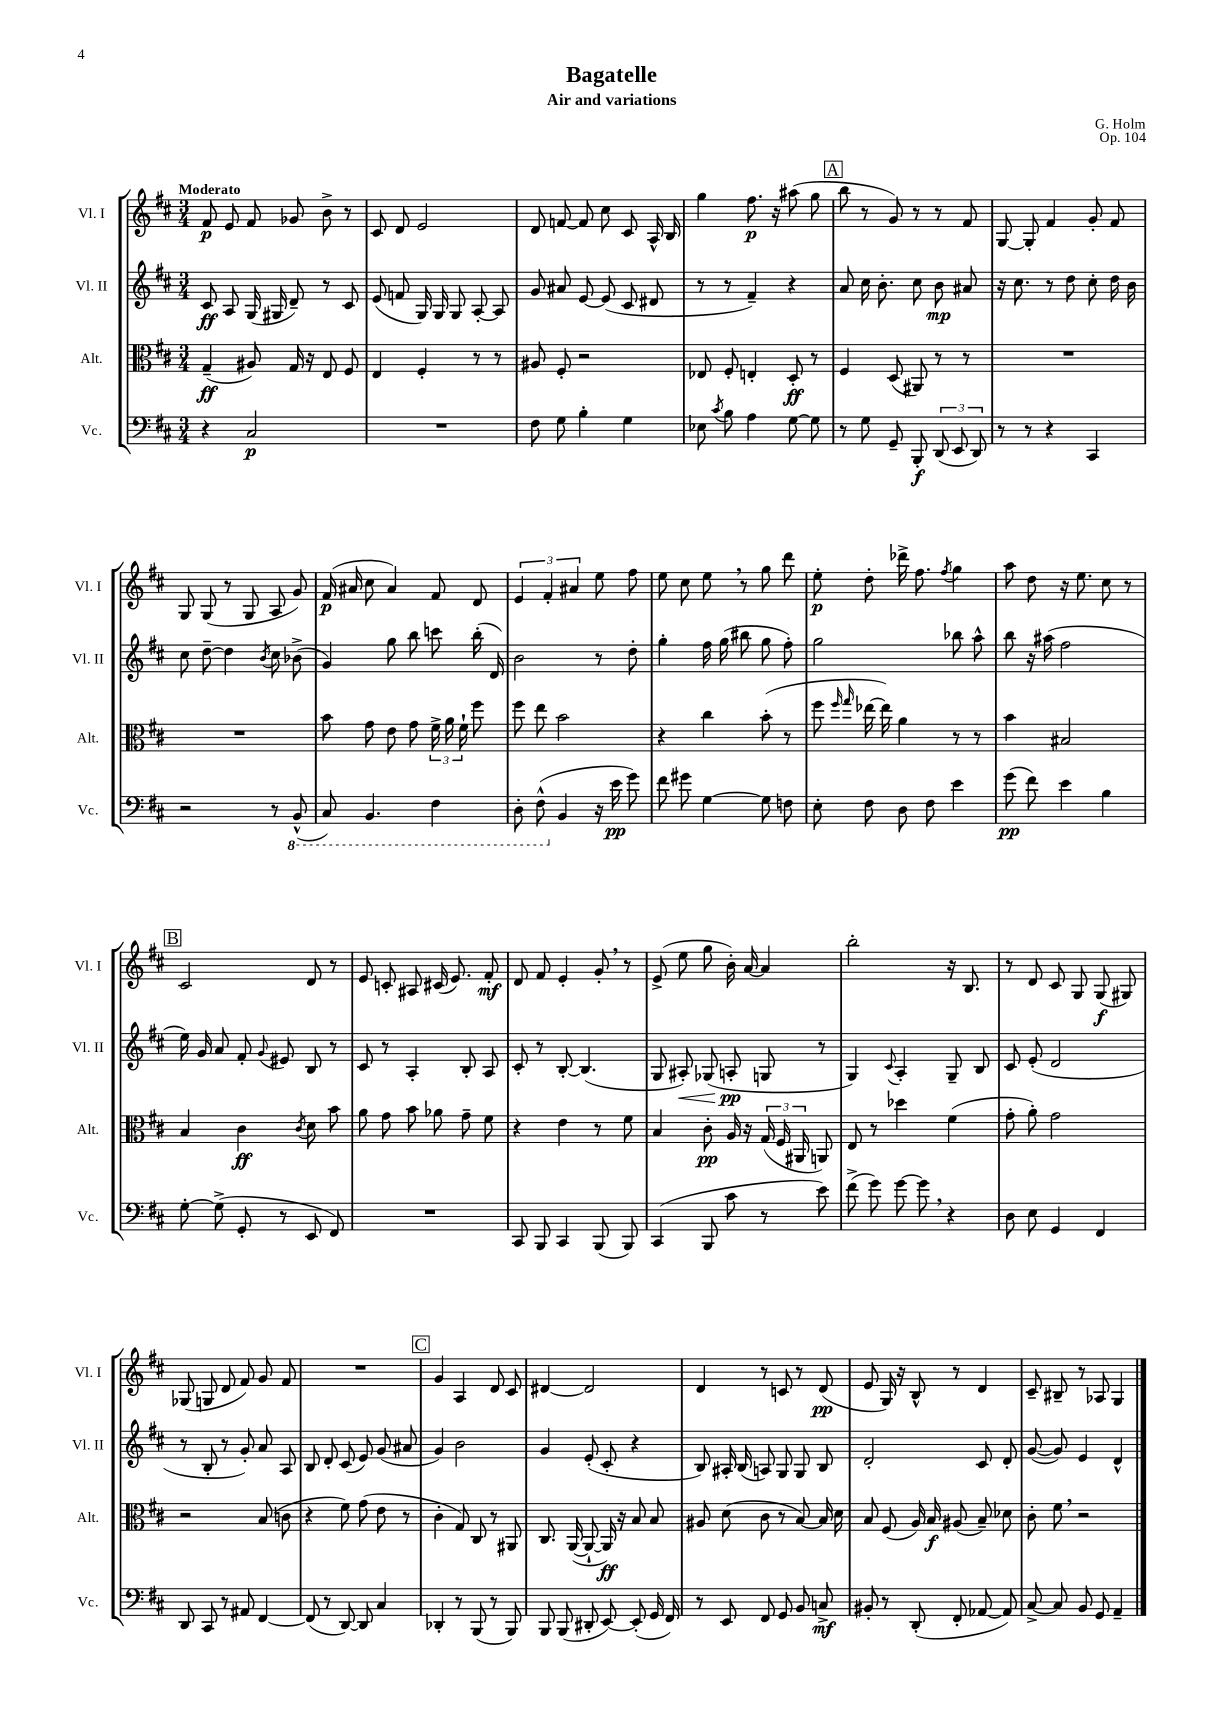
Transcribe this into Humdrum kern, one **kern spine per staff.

**kern	**kern	**kern	**kern
*staff4	*staff3	*staff2	*staff1
*clefF4	*clefC3	*clefG2	*clefG2
*k[f#c#]	*k[f#c#]	*k[f#c#]	*k[f#c#]
*M3/4	*M3/4	*M3/4	*M3/4
4r	(4G~	8c#	8f#
.	.	8A	8e
2C#	8A#)	(16G	8f#
.	.	16G#	.
.	16G	8d~)	8g-
.	16r	.	.
.	8E	8r	8b^
.	8F#	8c#	8r
=	=	=	=
2.r	4E	(8e	8c#
.	.	8f	8d
.	4F#'	16G)	2e
.	.	16G	.
.	.	8G	.
.	8r	[8A'	.
.	8r	8A]	.
=	=	=	=
8F#	8A#	8g	8d
8G	8F#'	8a#	[8f
4B'	2r	[8e	8f]
.	.	(8e]	8cc#
4G	.	8c#	8c#
.	.	8d#	16A^^
.	.	.	16B
=	=	=	=
8E-	8E-	8r	4gg
8qc#	.	.	.
8B	8F#'	8r	.
4A	4E'	4f#~)	8.ff#
.	.	.	16r
[8G	8D'	4r	(8aa#
8G]	8r	.	8gg
=	=	=	=
8r	4F#	8a	8bb
8G	.	16cc#	8r
.	.	8.b'	.
8GG~	(8D	.	8g)
8BBB'	8AA#)	8cc#	8r
(12DD	8r	8b	8r
12EE	.	.	.
.	8r	8a#	8f#
12DD)	.	.	.
=	=	=	=
8r	2.r	16r	[8G
.	.	8.cc#	.
8r	.	.	8G']
4r	.	8r	4f#
.	.	8dd	.
4CC#	.	8cc#'	8g'
.	.	16dd	8f#
.	.	16b	.
=	=	=	=
2r	2.r	8cc#	8G
.	.	[8dd~	(8G
.	.	4dd]	8r
.	.	.	8G
.	.	8qb	.
8r	.	8cc#	8A
(8BBB^^	.	(8b-^	8g)
=	=	=	=
8CC#)	8b	4g)	(16f#
.	.	.	16a#
4.BBB	8g	.	8cc#
.	8e	8gg	4a#)
.	8g	8bb	.
4FF#	24f#^	8ccc	8f#
.	24a	.	.
.	24f#`	.	.
.	8ff#	(16bb'	8d
.	.	16d)	.
=	=	=	=
8DD'	8ff#	2b	6e
(8FF#^^	8ee	.	.
.	.	.	6f#'
4BB	2b	.	.
.	.	.	6a#
16r	.	8r	8ee
16e	.	.	.
8g)	.	8dd'	8ff#
=	=	=	=
8f#	4r	4gg'	8ee
8g#	.	.	8cc#
[4G	4cc#	16ff#	8ee
.	.	(16gg	.
.	.	8bb#	8r
8G]	(8b'	8gg	8gg
8F	8r	8ff#')	8ddd
=	=	=	=
8E'	8ff#	2gg	8ee'
.	16qqff#	.	.
.	16qqgg	.	.
8F#	[16ee-	.	8dd'
.	16ee-])	.	.
8D	4a	.	16ddd-^
.	.	.	8.ff#
8F#	.	.	.
.	.	.	8qff#
4e	8r	8bb-	4gg
.	8r	8aa^^	.
=	=	=	=
(8g	4b	8bb	8aa
8f#)	.	16r	8dd
.	.	(16aa#	.
4e	2B#	2ff#	16r
.	.	.	8.ee
4B	.	.	8cc#
.	.	.	8r
=	=	=	=
[8G'	4B	16ee)	2c#
.	.	16g	.
(8G^]	.	8a	.
8GG'	4c#	8f#'	.
.	.	8qqg	.
8r	.	8e#	.
.	8qc#	.	.
8EE	8d	8B	8d
8FF#)	8b	8r	8r
=	=	=	=
2.r	8a	8c#	8e
.	8g	8r	8c'
.	8b	4A'	8A#
.	8a-	.	(16c#
.	.	.	8.e)
.	8g~	8B'	.
.	8f#	8A	8f#'
=	=	=	=
8CC#	4r	8c#'	8d
8BBB	.	8r	8f#
4CC#	4e	[8B'	4e'
.	.	(4.B]	.
(8BBB	8r	.	8g'
8BBB)	8f#	.	8r
=	=	=	=
(4CC#	4B	8G	(8e^
.	.	8A#')	8ee
8BBB	8c#'	(8G-	8gg
8c#	16A	8A'	16b')
.	16r	.	[16a
8r	(24G	8G	4a]
.	24F#	.	.
.	24AA#	.	.
8e)	8AA)	8r	.
=	=	=	=
(8f#^	8E	4G)	2bb'
8g)	8r	.	.
.	.	8qqc#	.
[8g	4dd-	4A'	.
8g]	.	.	.
4r	(4f#	8G~	16r
.	.	.	8.B
.	.	8B	.
=	=	=	=
8D	8g'	8c#	8r
8E	8a')	(8e'	8d
4GG	2g	2d	8c#
.	.	.	8G
4FF#	.	.	(8G
.	.	.	8G#)
=	=	=	=
8DD	2r	8r	(8G-
8CC#	.	8B'	8G
8r	.	8r	8d
8AA#	.	8g')	8f#)
[4FF#	(8B	8a	8g
.	8c	8A	8f#
=	=	=	=
(8FF#]	4r	8B	2.r
8r	.	8d'	.
[8DD)	8f#)	(8c#	.
8DD]	(8g	8e)	.
4C#	8e	(8g	.
.	8r	8a#	.
=	=	=	=
4DD-'	4c#'	4g)	4g
8r	8G)	2b	4A
(8BBB	8C#	.	.
8r	8r	.	8d
8BBB)	8AA#	.	8c#
=	=	=	=
8BBB	8.C#	4g	[4d#
(8BBB	.	.	.
.	([16AA	.	.
8DD#'	8AA`_	(8e'	2d#]
[8EE)	16AA])	8c#'	.
.	16r	.	.
(8EE']	8B	4r	.
16GG	8B	.	.
16FF#)	.	.	.
=	=	=	=
8r	8A#	8B)	4d
8EE	(8d	16A#'	.
.	.	(16B	.
8FF#	8c#	8A)	8r
8GG	8r	8G	8c
8BB	[8B)	8G	8r
8C^	16B]	8B	(8d
.	16d	.	.
=	=	=	=
8BB#'	8B	2d'	8e
8r	(8F#	.	16G)
.	.	.	16r
(8DD'	16A)	.	8B^^
.	16B	.	.
8FF#'	(8A#	.	8r
[8AA-	8B~)	8c#	4d
8AA-])	8d-	8d'	.
=	=	=	=
[8C#^	8c#'	([8g	8c#~
8C#]	8f#	8g])	8B#~
8BB	2r	4e	8r
8GG	.	.	8A-
4AA~	.	4d^^	4G
==	==	==	==
*-	*-	*-	*-
